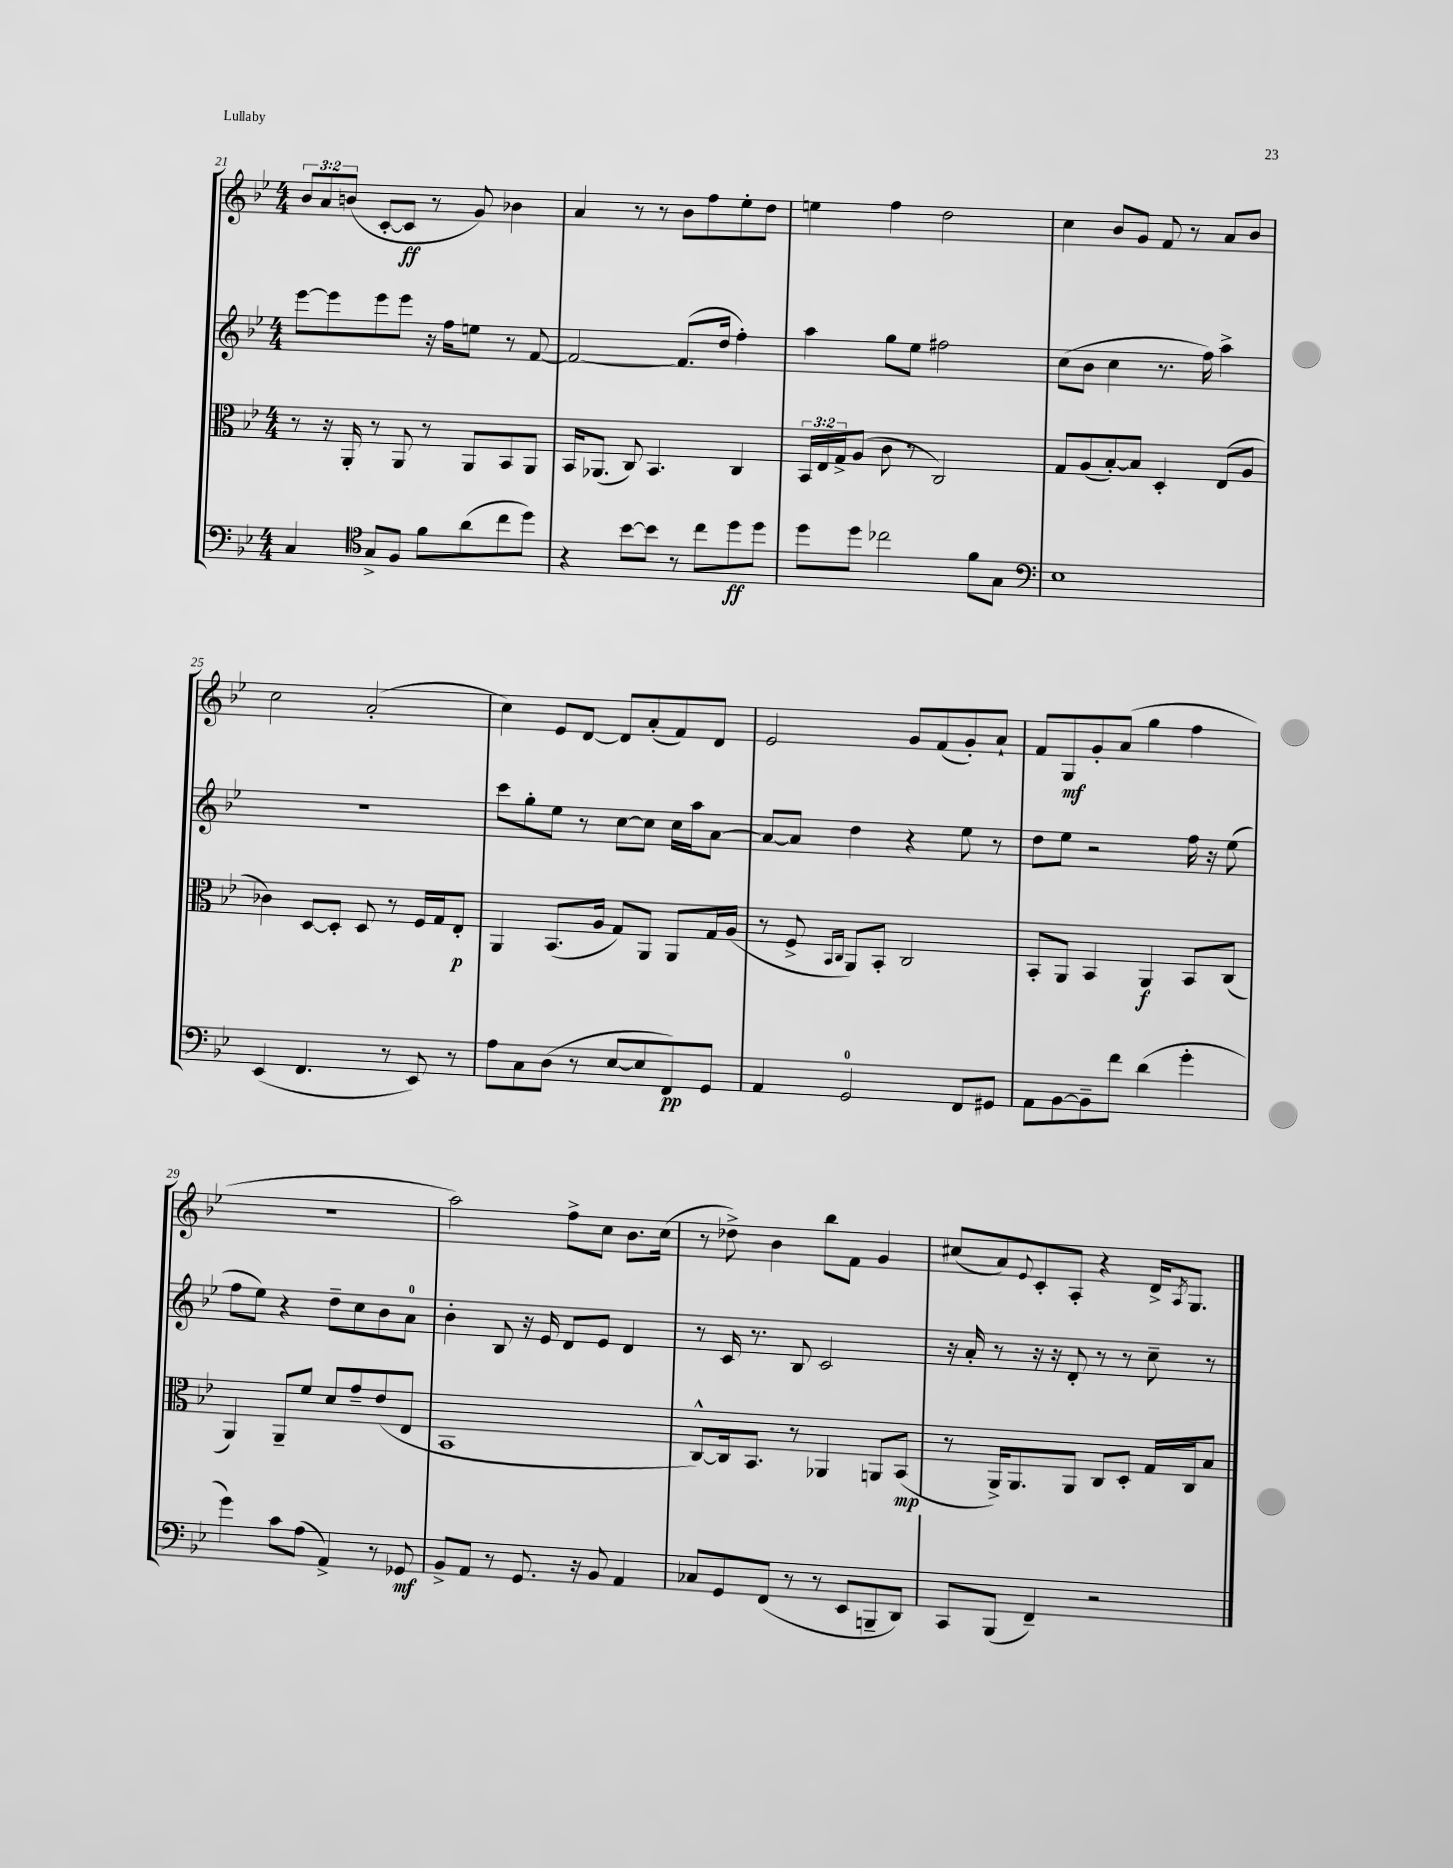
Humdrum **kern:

**kern	**kern	**kern	**kern
*staff4	*staff3	*staff2	*staff1
*clefF4	*clefC3	*clefG2	*clefG2
*k[b-e-]	*k[b-e-]	*k[b-e-]	*k[b-e-]
*M4/4	*M4/4	*M4/4	*M4/4
4C/	8r	[8eee-\L	12b-/L
.	.	.	12a/
.	16r	8eee-\]	.
.	.	.	(12b/J
.	16AA'/	.	.
*clefC4	*	*	*
8G^/L	8r	8eee-\	[8c'/L
8F/J	8AA/	8eee-\J	8c/]J
8f\L	8r	16r	8r
.	.	16ff\LK	.
(8a\	8AA/L	8ee\J	8g/)
8cc\	8BB-/	8r	4b-\
8dd\J)	8AA/J	[8f/	.
=	=	=	=
4r	16BB-/LK	2f/_	4a/
.	(8.AA-/J	.	.
[8b-\L	8C/)	.	8r
8b-\]J	4.BB-/	.	8r
8r	.	(8.f/]L	8b-\L
8cc\L	.	.	8ff\
.	.	16dd/Jk	.
8dd\	4C/	4ff'\)	8ee-'\
8dd\J	.	.	8dd\J
=	=	=	=
8dd\L	24BB-/LL	4aa\	4ee\
.	24E-/	.	.
.	24G^/J	.	.
8dd\J	(8A/J	.	.
2cc-\	8c\	8gg\L	4ff\
.	8r	8ee-\J	.
.	2C/)	2ff#\	2dd\
8f\L	.	.	.
8G\J	.	.	.
=	=	=	=
*clefF4	*	*	*
1E-	8G/L	(8cc\L	4cc\
.	(8A/	8b-\J	.
.	[8B-'/)	4cc\	8b-/L
.	8B-/]J	.	8g/J
.	4D'/	8.r	8f/
.	.	.	8r
.	.	16ff\)	.
.	(8E-/L	4aa^\	8a/L
.	8A/J	.	8b-/J
=	=	=	=
(4EE-/	4c-\)	1r	2cc\
4.FF/	[8D/L	.	.
.	8D'/]J	.	.
.	8D/	.	(2a'/
8r	8r	.	.
8EE-/)	16F/LL	.	.
.	16G/J	.	.
8r	8E-'/J	.	.
=	=	=	=
8A\L	4AA/	8ccc\L	4cc\)
8C\	.	8gg'\	.
(8D\J	(8.BB-/L	8ee-\J	8e-/L
8r	.	8r	[8d/J
.	16A/Jk	.	.
[8E-/L	8G/L)	[8cc\L	8d/]L
8E-/]	8AA/J	8cc\]J	(8a'/
8FF/)	8AA/L	16cc\LL	8f/)
.	.	16aa\J	.
8GG/J	16G/L	[8a\J	8d/J
.	(16A/JJ	.	.
=	=	=	=
4AA/	8r	8a/_L	2e-/
.	8F^/	8a/]J	.
.	16qqBB-/LL	.	.
.	16qqC/JJ	.	.
2GG/	8AA/L)	4dd\	.
.	8BB-'/J	.	.
.	2C/	4r	8g/L
.	.	.	(8f/
8FF/L	.	8ee-\	8g'/)
8GG#/J	.	8r	8a`/J
=	=	=	=
8AA\L	8BB-'/L	8dd\L	8f/L
[8BB-\	8AA/J	8ee-\J	8G/
8BB-~\]	4BB-/	2r	8g'/
8f\J	.	.	(8a/J
(4d\	4AA/	.	4gg\
4g'\	8BB-/L	16ff\	4ff\
.	.	16r	.
.	(8C/J	(8ee-\	.
=	=	=	=
4g\)	4AA/)	8ff\L	1r
.	.	8ee-\J)	.
8c\L	8AA~/L	4r	.
(8A\J	8f/J	.	.
4AA^/)	8d/L	8dd~\L	.
.	8g~/	8cc\	.
8r	(8e-/	8b-\	.
8GG-/	8E-/J	8a\J	.
=	=	=	=
8BB-^/L	1BB-	4b-'\	2aa\)
8AA/J	.	.	.
8r	.	8B-/	.
8.GG/	.	16r	.
.	.	16e-/	.
.	.	8d/L	8ff^\L
16r	.	.	.
8BB-/	.	8e-/J	8cc\J
4AA/	.	4d/	8.b-\L
.	.	.	(16cc\Jk
=	=	=	=
8C-/L	[8C^^/L)	8r	8r
8GG/	16C/]k	16c/	8dd-^\)
.	8.BB-/J	8.r	.
(8FF/J	.	.	4b-\
8r	8r	8B-/	.
8r	4AA-/	2c/	8bb-\L
8EE-/L	.	.	8f\J
8BBB~/	8AA/L	.	4g/
8DD/J)	(8BB-/J	.	.
=	=	=	=
8CC/L	8r	16r	(8cc#/L
.	.	16a'/	.
(8BBB-/J	16AA^/LK)	8r	8a/)
.	8.AA/	.	.
.	.	.	8qqe-/
4FF~/)	.	16r	8c'/
.	.	16r	.
.	8AA/J	8d'/	8A'/J
2r	8C/L	8r	4r
.	8D'/J	8r	.
.	16G/LL	8cc~\	16d^/LK
.	.	.	8qA/
.	16C/J	.	8.G/J
.	8B-/J	8r	.
==	==	==	==
*-	*-	*-	*-
